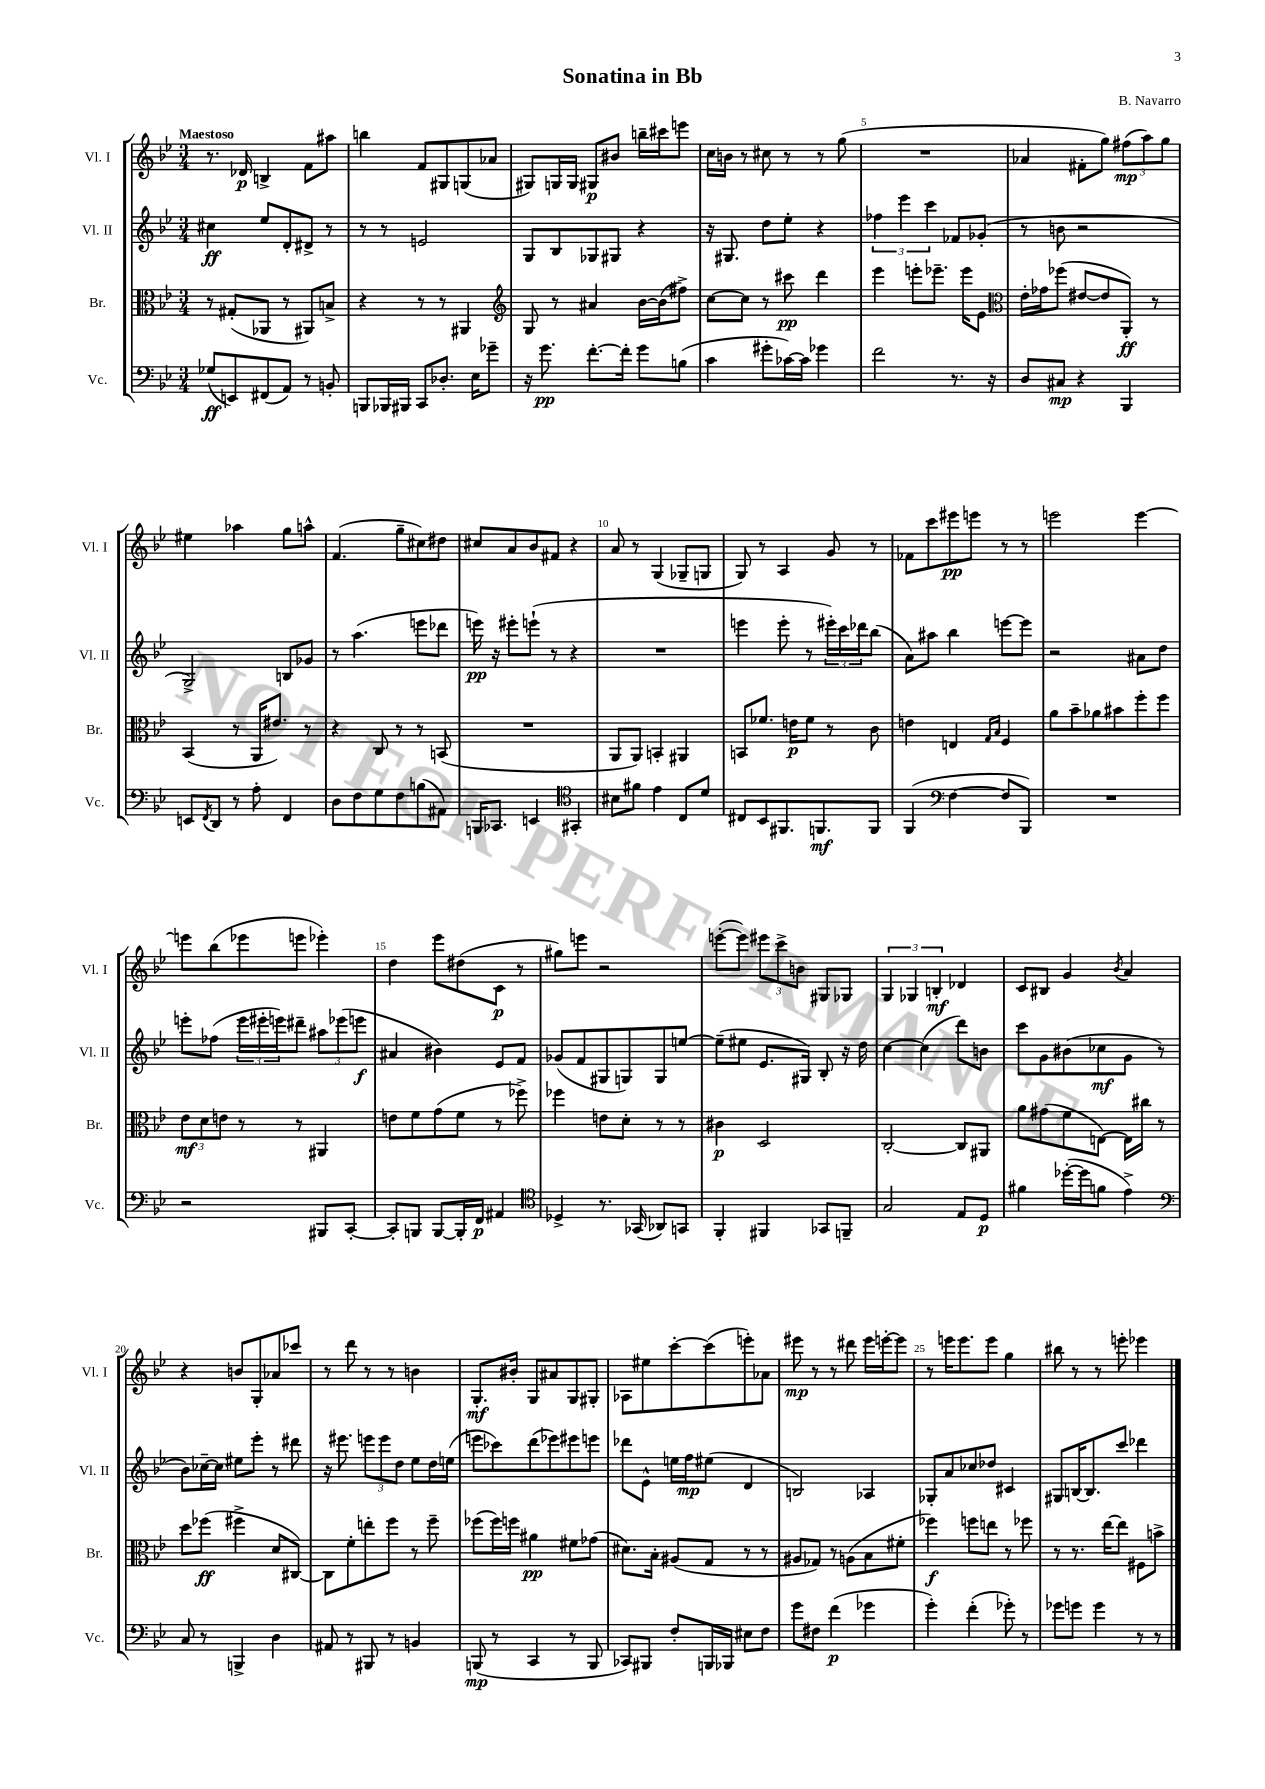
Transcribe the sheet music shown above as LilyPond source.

\header { title = "Sonatina in Bb" composer = "B. Navarro" }
<<
\new StaffGroup <<
\new Staff = "s0" \with { instrumentName = "Vl. I" shortInstrumentName = "Vl. I" } {
    \clef treble \key bes \major \numericTimeSignature \time 3/4 \tempo "Maestoso"
    r8. des'16\p b4-> f'8 ais''8 |
    b''4 f'8 gis8 g8( aes'8 |
    gis8) g16 g16 gis8\p bis'8 b''16-- cis'''16 e'''8 |
    c''16 b'16 r8 cis''8 r8 r8 g''8( |
    R2. |
    aes'4 fis'8-. g''8) \tuplet 3/2 { fis''8\mp( a''8) g''8 } |
    eis''4 aes''4 g''8 a''8-^ |
    f'4.( g''8-- cis''8) dis''8 |
    cis''8 a'8 bes'8 fis'8 r4 |
    a'8 r8 g4( ges8-- g8 |
    g8) r8 a4 g'8 r8 |
    fes'8 c'''8 eis'''8\pp e'''8 r8 r8 |
    e'''2 e'''4~ |
    e'''8 bes''8( ees'''8 e'''8 ees'''4-.) |
    d''4 ees'''8 dis''8( c'8\p r8 |
    gis''8) e'''8 r2 |
    e'''8~-.( e'''8) \tuplet 3/2 { eis'''8 c'''8-> b'8 } gis8 ges8 |
    \tuplet 3/2 { g4 ges4 b4-.\mf } des'4 |
    c'8 bis8 g'4 \acciaccatura { bes'8 } a'4 |
    r4 b'8 g8-. aes'8 ces'''8 |
    r8 d'''8 r8 r8 b'4 |
    g8.-.\mf bis'16-. g8 ais'8 g8 gis8-. |
    aes8 eis''8 c'''8~-. c'''8( e'''8-.) aes'8 |
    eis'''8\mp r8 r8 dis'''8 eis'''16 e'''16~-. e'''8 |
    r8 e'''16 e'''8. e'''8 g''4 |
    bis''8 r8 r8 e'''8-. ees'''4 \bar "|." |
}
\new Staff = "s1" \with { instrumentName = "Vl. II" shortInstrumentName = "Vl. II" } {
    \clef treble \key bes \major \numericTimeSignature \time 3/4
    cis''4\ff ees''8 d'8-. dis'8-> r8 |
    r8 r8 e'2 |
    g8 bes8 ges8 gis8 r4 |
    r16 gis8. d''8 ees''8-. r4 |
    \tuplet 3/2 { fes''4 ees'''4 c'''4 } fes'8 ges'8-.( |
    r8 b'8 r2 |
    g2->) b8 ges'8 |
    r8 a''4.( e'''8 des'''8 |
    e'''16\pp) r16 eis'''8-. e'''8-!( r8 r4 |
    R2. |
    e'''4 e'''8-. r8 \tuplet 3/2 { eis'''16-.) c'''16 des'''16 } bes''8( |
    a'8) ais''8 bes''4 e'''8~ e'''8 |
    r2 ais'8 d''8 |
    e'''8-. fes''8( \tuplet 3/2 { e'''16 eis'''16-. e'''16) } dis'''8-- \tuplet 3/2 { ais''8 ees'''8( e'''8\f } |
    ais'4 bis'4) ees'8 f'8 |
    ges'8( f'8 gis8 g8) g8 e''8~ |
    e''8--( eis''8 ees'8. gis16) bes8-. r16 d''16 |
    c''4~ c''4( d'''8) b'8 |
    c'''8 g'8 bis'8( ces''8\mf g'8 r8 |
    bes'8) ces''16~-- ces''16 eis''8 ees'''8-. r8 dis'''8 |
    r16 eis'''8. \tuplet 3/2 { e'''8 e'''8 d''8 } ees''8 d''16 e''16( |
    e'''8 ces'''8) d'''8( ees'''8) eis'''8 e'''8 |
    des'''8 ees'8-^ e''16 f''16\mp eis''8( d'4 |
    b2) aes4 |
    ges8-. a'8 ces''8 des''8 cis'4 |
    gis8 b16~ b8. c'''8 des'''4 \bar "|." |
}
\new Staff = "s2" \with { instrumentName = "Br." shortInstrumentName = "Br." } {
    \clef alto \key bes \major \numericTimeSignature \time 3/4
    r8 gis8-.( aes,8 r8 ais,8) b8-> |
    r4 r8 r8 ais,4 |
    \clef treble g8 r8 ais'4 bes'16~ bes'16( fis''8->) |
    c''8~ c''8 r8 cis'''8\pp d'''4 |
    ees'''4 e'''8-. ees'''8.-- ees'''16 ees'8 |
    \clef alto ees'16-. ges'16 fes''8( eis'8~ eis'8 a,8-.\ff) r8 |
    bes,4( r8 a,16 eis'8.) r8 |
    r4 c8 r8 r8 b,8( |
    R2. |
    a,8 a,8) b,4-. ais,4 |
    b,8 fes'8. e'16\p fes'8 r8 c'8 |
    e'4 e4 \grace { g16 bes16 } f4 |
    a'8 bes'8-- aes'8 bis'8 f''8-. f''8 |
    \tuplet 3/2 { ees'8\mf d'8 e'8 } r8 r8 ais,4 |
    e'8 f'8 g'8( f'8 r8 fes''8->) |
    fes''4 e'8 d'8-. r8 r8 |
    cis'4\p d2 |
    c2~-. c8 ais,8 |
    a'8 gis'8( f'8 e8~) e16 cis''16 r8 |
    d''8 fes''8\ff( fis''4-> d'8 cis8~) |
    cis8 f'8-. e''8-. f''8 r8 f''8-- |
    fes''8( fes''16) f''16 ais'4\pp fis'8 ges'8( |
    dis'8.) bes16-. ais8( g8 r8 r8 |
    ais8 ges8) r8 a8( bes8 fis'8-. |
    fes''4\f) f''8 e''8 r8 fes''8 |
    r8 r8. ees''16~ ees''8 fis8 b'8-> \bar "|." |
}
\new Staff = "s3" \with { instrumentName = "Vc." shortInstrumentName = "Vc." } {
    \clef bass \key bes \major \numericTimeSignature \time 3/4
    ges8\ff( e,8) fis,8( a,8) r8 b,8-. |
    b,,8 bes,,16 bis,,16 c,8 des8.-. ees16 ges'8-- |
    r16 g'8.\pp f'8.~-. f'16-. g'8 b8( |
    c'4 gis'8-. ces'16~) ces'16 ges'4 |
    f'2 r8. r16 |
    d8 cis8\mp r4 bes,,4 |
    e,8 \acciaccatura { f,8 } d,8 r8 a8-. f,4 |
    d8 f8 g8 f8 b8( ais,8) |
    b,,16 ces,8. e,4 \clef tenor gis,4-. |
    bis8 fis'8 ees'4 c8 d'8 |
    cis8 bes,8 fis,8. f,8.\mf f,8 |
    f,4( \clef bass f4~ f8 bes,,8) |
    R2. |
    r2 bis,,8 c,8~-. |
    c,8-. b,,8 b,,8~ b,,16-. f,16\p ais,4 |
    \clef tenor des4-> r8. ges,16( aes,8) g,8 |
    f,4-. fis,4 ges,8 f,8-- |
    g2 ees8 d8\p |
    fis'4 des''16~-.( des''16 f'8 ees'4->) |
    \clef bass c8 r8 b,,4-> d4 |
    ais,8 r8 bis,,8 r8 b,4 |
    b,,8\mp( r8 c,4 r8 b,,8 |
    ces,8) bis,,8 f8-. b,,16 bes,,16 eis8 f8 |
    g'8 fis8 f'4\p( ges'4 |
    g'4-.) f'4-.( ges'8-.) r8 |
    ges'8 g'8 g'4 r8 r8 \bar "|." |
}
>>
>>
\layout { \context { \Score \override BarNumber.break-visibility = ##(#f #t #t) barNumberVisibility = #(every-nth-bar-number-visible 5) } }
